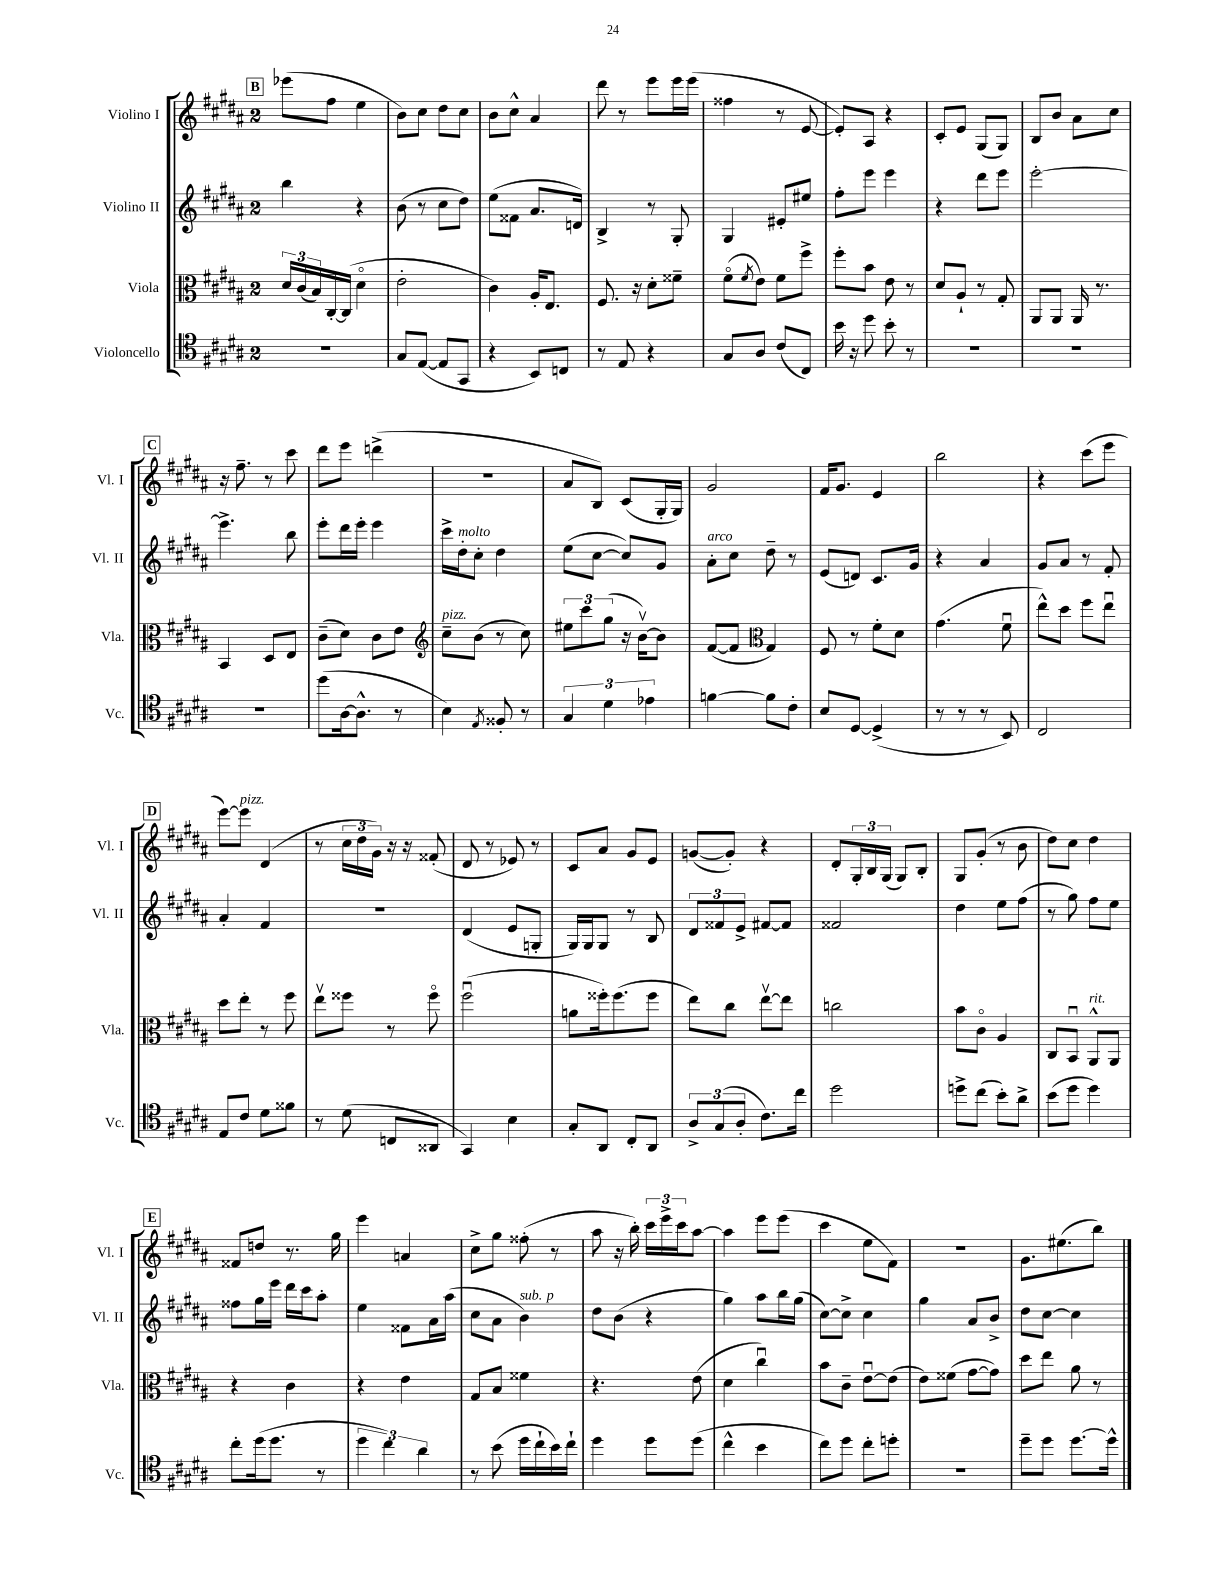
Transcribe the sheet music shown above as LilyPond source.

<<
\new StaffGroup <<
\new Staff = "s0" \with { instrumentName = "Violino I" shortInstrumentName = "Vl. I" } {
    \clef treble \key b \major \once \override Staff.TimeSignature.style = #'single-digit \time 2/4
    \mark \markup { \box "B" } ees'''8( fis''8 e''4 |
    b'8) cis''8 dis''8 cis''8 |
    b'8 cis''8-^ ais'4 |
    dis'''8 r8 e'''8 e'''16 e'''16( |
    fisis''4 r8 e'8~ |
    e'8-.) ais8 r4 |
    cis'8-. e'8 gis8( gis8) |
    b8 b'8 ais'8 cis''8 |
    \mark \markup { \box "C" } r16 fis''8.-- r8 cis'''8 |
    dis'''8 e'''8 d'''4->( |
    R2 |
    ais'8 b8) cis'8( gis16-. gis16) |
    gis'2 |
    fis'16 gis'8. e'4 |
    b''2 |
    r4 cis'''8( e'''8 |
    \mark \markup { \box "D" } e'''8~) e'''8^\markup { \italic "pizz." } dis'4( |
    r8 \tuplet 3/2 { cis''16 dis''16 gis'16) } r16 r16 fisis'8-.( |
    dis'8 r8 ees'8) r8 |
    cis'8 ais'8 gis'8 e'8 |
    g'8~( g'8-.) r4 |
    dis'8-. \tuplet 3/2 { gis16-. b16 gis16( } gis8) b8-. |
    gis8 gis'8-.( r8 b'8 |
    dis''8) cis''8 dis''4 |
    \mark \markup { \box "E" } fisis'8 d''8 r8. gis''16 |
    e'''4 a'4 |
    cis''8-> gis''8 fisis''8-.( r8 |
    ais''8 r16 b''16-.) \tuplet 3/2 { cis'''16 e'''16-> cis'''16 } ais''8~ |
    ais''4 e'''8 e'''8( |
    cis'''4 e''8 fis'8) |
    r2 |
    gis'8. eis''8.( b''8) \bar "|." |
}
\new Staff = "s1" \with { instrumentName = "Violino II" shortInstrumentName = "Vl. II" } {
    \clef treble \key b \major \once \override Staff.TimeSignature.style = #'single-digit \time 2/4
    \mark \markup { \box "B" } b''4 r4 |
    b'8( r8 cis''8 dis''8) |
    e''8( fisis'8 ais'8. d'16) |
    b4-> r8 gis8-. |
    gis4 eis'8-. eis''8 |
    fis''8-. e'''8 e'''4 |
    r4 dis'''8 e'''8 |
    e'''2~-. |
    \mark \markup { \box "C" } e'''4.-> b''8 |
    e'''8-. dis'''16 e'''16-. e'''4 |
    cis'''16-> dis''16-.^\markup { \italic "molto" } cis''8-. dis''4 |
    e''8( cis''8~ cis''8) gis'8 |
    ais'8-.^\markup { \italic "arco" } cis''8 dis''8-- r8 |
    e'8( d'8) cis'8. gis'16 |
    r4 ais'4 |
    gis'8 ais'8 r8 fis'8-. |
    \mark \markup { \box "D" } ais'4-. fis'4 |
    r2 |
    dis'4( e'8 g8-. |
    gis16) gis16 gis8 r8 b8 |
    \tuplet 3/2 { dis'8 fisis'8 e'8-> } fis'8~ fis'8 |
    fisis'2 |
    dis''4 e''8 fis''8( |
    r8 gis''8) fis''8 e''8 |
    \mark \markup { \box "E" } fisis''8 gis''16 e'''16 dis'''16 cis'''16 ais''8-. |
    e''4 fisis'8 ais'16 ais''16( |
    cis''8 ais'8 b'4^\markup { \italic "sub. p" }) |
    dis''8 b'8( r4 |
    gis''4) ais''8 b''16 gis''16( |
    cis''8~) cis''8-> cis''4 |
    gis''4 ais'8 b'8-> |
    dis''8 cis''8~ cis''4 \bar "|." |
}
\new Staff = "s2" \with { instrumentName = "Viola" shortInstrumentName = "Vla." } {
    \clef alto \key b \major \once \override Staff.TimeSignature.style = #'single-digit \time 2/4
    \mark \markup { \box "B" } \tuplet 3/2 { dis'16 cis'16( b16) } cis16~-. cis16( dis'4\flageolet |
    e'2-. |
    cis'4) ais16-. e8. |
    fis8. r16 dis'8-. fisis'8-- |
    fis'8\flageolet( \acciaccatura { fis'8 } e'8) fis'8 fis''8-> |
    fis''8-. b'8 e'8 r8 |
    dis'8 ais8-! r8 gis8-. |
    ais,8 ais,8 ais,16 r8. |
    \mark \markup { \box "C" } b,4 dis8 e8 |
    cis'8--( dis'8) cis'8 e'8 |
    \clef treble cis''8--^\markup { \italic "pizz." } b'8( r8 cis''8) |
    \tuplet 3/2 { eis''8 cis'''8 gis''8( } r16 b'16~\upbow) b'8 |
    fis'8~( fis'8 \clef alto gis4) |
    fis8 r8 fis'8-. dis'8 |
    gis'4.( fis'8\downbow |
    e''8-^) dis''8 fis''8 e''8\downbow |
    \mark \markup { \box "D" } dis''8 e''8-. r8 fis''8 |
    e''8\upbow fisis''8 r8 fisis''8\flageolet |
    fis''2\downbow( |
    a'8 fisis''16-.) fisis''8.( fisis''8 |
    e''8) cis''8 e''8~\upbow e''8 |
    c''2 |
    b'8 cis'8\flageolet ais4 |
    cis8 b,8\downbow ais,8-^^\markup { \italic "rit." } ais,8 |
    \mark \markup { \box "E" } r4 cis'4 |
    r4 e'4 |
    gis8 b8 fisis'4 |
    r4. e'8( |
    dis'4 cis''4\downbow) |
    b'8 cis'8-- e'8~\downbow e'8( |
    e'8) fisis'8( gis'8~ gis'8) |
    dis''8 e''8 ais'8 r8 \bar "|." |
}
\new Staff = "s3" \with { instrumentName = "Violoncello" shortInstrumentName = "Vc." } {
    \clef tenor \key b \major \once \override Staff.TimeSignature.style = #'single-digit \time 2/4
    \mark \markup { \box "B" } R2 |
    gis8 e8~( e8 gis,8 |
    r4 b,8) c8 |
    r8 e8 r4 |
    gis8 ais8 cis'8( cis8) |
    b'16 r16 dis''8 b'8-. r8 |
    R2 |
    R2 |
    \mark \markup { \box "C" } R2 |
    dis''8( ais16~ ais8.-^ r8 |
    b4) \acciaccatura { e8 } fisis8-. r8 |
    \tuplet 3/2 { gis4 dis'4 ees'4 } |
    f'4~ f'8 cis'8-. |
    b8 dis8~ dis4->( |
    r8 r8 r8 b,8) |
    cis2 |
    \mark \markup { \box "D" } e8 cis'8 dis'8 fisis'8 |
    r8 dis'8( c8 aisis,8 |
    gis,4) b4 |
    gis8-. ais,8 cis8-. ais,8 |
    \tuplet 3/2 { ais8-> gis8( ais8-. } cis'8.) cis''16 |
    dis''2 |
    d''8-> cis''8( b'8-.) ais'8-> |
    b'8( dis''8 dis''4) |
    \mark \markup { \box "E" } cis''8-. dis''16( dis''8. r8 |
    \tuplet 3/2 { dis''4 cis''4) ais'4 } |
    r8 b'8( dis''16 cis''16-! b'16) cis''16-! |
    dis''4 dis''8 dis''8( |
    cis''4-^ b'4 |
    cis''8) dis''8 cis''8-. d''8-. |
    r2 |
    dis''8-- dis''8 dis''8.~ dis''16-^ \bar "|." |
}
>>
>>
